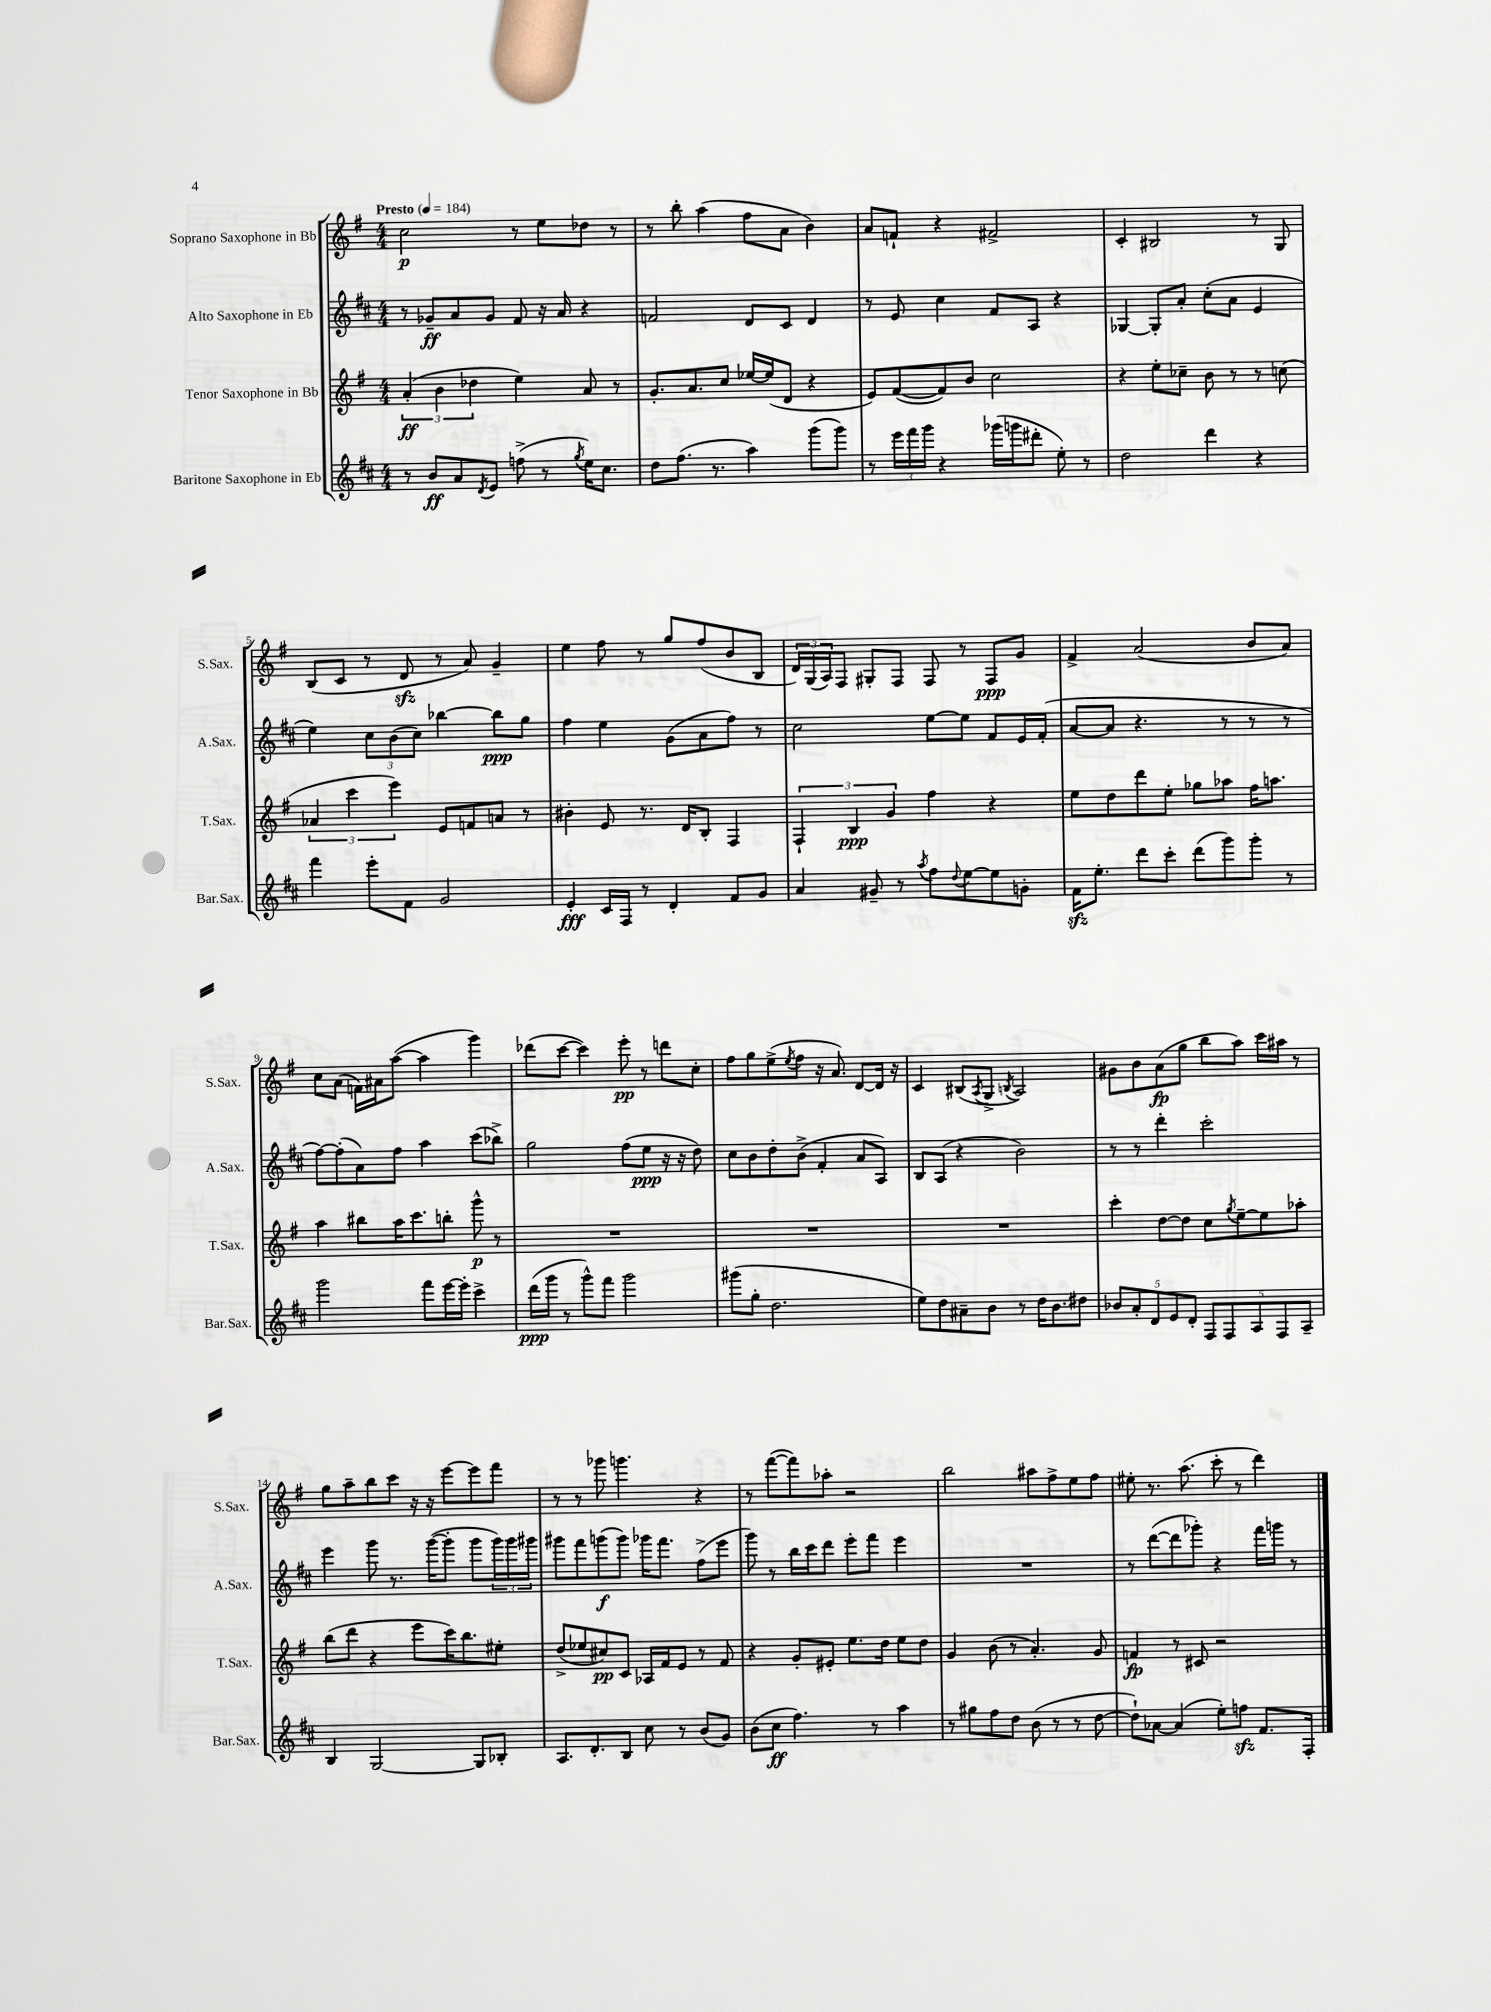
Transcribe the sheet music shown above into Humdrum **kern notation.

**kern	**dynam	**kern	**dynam	**kern	**dynam	**kern	**dynam
*part4	*part4	*part3	*part3	*part2	*part2	*part1	*part1
*staff4	*staff4	*staff3	*staff3	*staff2	*staff2	*staff1	*staff1
*I"Baritone Saxophone in Eb	*	*I"Tenor Saxophone in Bb	*	*I"Alto Saxophone in Eb	*	*I"Soprano Saxophone in Bb	*
*I'Bar.Sax.	*	*I'T.Sax.	*	*I'A.Sax.	*	*I'S.Sax.	*
*clefG2	*	*clefG2	*	*clefG2	*	*clefG2	*
*k[f#c#]	*	*k[f#]	*	*k[f#c#]	*	*k[f#]	*
*M4/4	*	*M4/4	*	*M4/4	*	*M4/4	*
*MM184	*	*MM184	*	*MM184	*	*MM184	*
=1	=1	=1	=1	=1	=1	=1	=1
!	!	!	!	!	!	!LO:TX:a:B:t=Presto	!
8r	.	(6a'/	ff	8r	.	2cc\	p
8b/L	ff	.	.	8g-X~/L	ff	.	.
.	.	6b\	.	.	.	.	.
8a/	.	.	.	8a/	.	.	.
.	.	6dd-X\	.	.	.	.	.
8qd/	.	.	.	.	.	.	.
8e/J	.	.	.	8g-/J	.	.	.
(8ffn^\	.	4ee\)	.	8f#/	.	8r	.
8r	.	.	.	16r	.	8ee\L	.
.	.	.	.	16a/	.	.	.
8qgg/	.	.	.	.	.	.	.
16ee\KL)	.	8a/	.	4r	.	8dd-X\J	.
8.cc#\J	.	.	.	.	.	.	.
.	.	8r	.	.	.	8r	.
=2	=2	=2	=2	=2	=2	=2	=2
8dd\L	.	8.g'/L	.	2fn/	.	8r	.
(8.ff#\J	.	.	.	.	.	8bb'\	.
.	.	8.a/	.	.	.	.	.
.	.	.	.	.	.	(4aa\	.
8.r	.	.	.	.	.	.	.
.	.	8cc/J	.	.	.	.	.
4aa\)	.	[16ee-X/LL	.	8d/L	.	8ff#\L	.
.	.	(16ee-/J]	.	.	.	.	.
.	.	8d/J	.	8c#/J	.	8a\J	.
(8ggg\L	.	4r	.	4d/	.	4b\)	.
8ggg\J)	.	.	.	.	.	.	.
=3	=3	=3	=3	=3	=3	=3	=3
8r	.	8e/L)	.	8r	.	8a/L	.
24eee\LL	.	([8f#/	.	8e/	.	8fn`/J	.
24fff#\	.	.	.	.	.	.	.
24ggg\JJ	.	.	.	.	.	.	.
4r	.	8f#/])	.	4cc#\	.	4r	.
.	.	8b/J	.	.	.	.	.
(16ggg-X\LL	.	2cc\	.	8f#/L	.	2f#X^/	.
16gggn\J	.	.	.	.	.	.	.
8ddd#X'\J	.	.	.	8A/J	.	.	.
8ee'\)	.	.	.	4r	.	.	.
8r	.	.	.	.	.	.	.
=4	=4	=4	=4	=4	=4	=4	=4
2dd\	.	4r	.	[4G-X/	.	4c'/	.
.	.	8ee'\L	.	8G-'/L]	.	2B#X/	.
.	.	8cc-X~\J	.	8a'/J	.	.	.
4ddd\	.	8b\	.	(8cc#'\L	.	.	.
.	.	8r	.	8a\J	.	.	.
4r	.	8r	.	4e/	.	8r	.
.	.	(8ccn\	.	.	.	8G/	.
!!LO:LB:g=z
=5	=5	=5	=5	=5	=5	=5	=5
4fff#\	.	6a-X/	.	4ee\)	.	(8B/L	.
.	.	.	.	.	.	8c/J	.
.	.	6ccc\	.	.	.	.	.
8eee'\L	.	.	.	12cc#\L	.	8r	.
.	.	6eee\)	.	(12b\	.	.	.
8f#\J	.	.	.	.	.	8dzz/	.
.	.	.	.	12cc#\J)	.	.	.
2g/	.	8e/L	.	[4bb-X\	.	8r	.
.	.	8fn/	.	.	.	8a/)	.
.	.	8an/J	.	8bb-\L]	ppp	4g~/	.
.	.	8r	.	8gg\J	.	.	.
=6	=6	=6	=6	=6	=6	=6	=6
4e'/	fff	4b#X'\	.	4ff#\	.	4ee\	.
16c#/LL	.	8e/	.	4ee\	.	8ff#\	.
16F#/JJ	.	.	.	.	.	.	.
8r	.	8.r	.	.	.	8r	.
4d'/	.	.	.	(8g\L	.	8gg/L	.
.	.	16d/KL	.	.	.	.	.
.	.	8B'/J	.	8a\	.	(8ff#/	.
8f#/L	.	4F#/	.	8ff#\J)	.	8b/	.
8g/J	.	.	.	8r	.	8B/J	.
=7	=7	=7	=7	=7	=7	=7	=7
4a/	.	6F#`/	.	2cc#\	.	24d/LL)	.
.	.	.	.	.	.	(24G/	.
.	.	.	.	.	.	24A/J)	.
.	.	.	.	.	.	8F#/J	.
.	.	6B/	ppp	.	.	.	.
8g#X~/	.	.	.	.	.	8G#X'/L	.
.	.	6g/	.	.	.	.	.
8r	.	.	.	.	.	8F#/J	.
8qaa/	.	.	.	.	.	.	.
8ff#\L	.	4ff#\	.	[8ee\L	.	8F#/	.
8qqdd/	.	.	.	.	.	.	.
[8ee\	.	.	.	8ee\J]	.	8r	.
8ee\]	.	4r	.	8f#/L	.	8F#/L	ppp
8gn'\J	.	.	.	16e/L	.	8g/J	.
.	.	.	.	(16f#'/JJ	.	.	.
=8	=8	=8	=8	=8	=8	=8	=8
16f#zz\KL	.	8ee\L	.	[8a/L	.	4f#^/	.
8.ee'\J	.	.	.	.	.	.	.
.	.	8dd\	.	8a/J]	.	.	.
8ddd\L	.	8ddd\	.	4.r	.	(2a/	.
8ccc#'\J	.	8ee'\J	.	.	.	.	.
(8ddd\L	.	8gg-X\L	.	.	.	.	.
8ggg\)	.	8aa-X\J	.	8r	.	.	.
8ggg'\J	.	16ff#\KL	.	8r	.	8b/L	.
.	.	8.aan\J	.	.	.	.	.
8r	.	.	.	8r	.	8a/J)	.
!!LO:LB:g=z
=9	=9	=9	=9	=9	=9	=9	=9
2ggg\	.	4aa\	.	[8ff#\L)	.	8cc\L	.
.	.	.	.	(8ff#'\]	.	(8a\J	.
.	.	8bb#X\L	.	8a\)	.	16fn\LL)	.
.	.	.	.	.	.	16a#X\J	.
.	.	16aa\K	.	8ff#\J	.	([8aa\J	.
.	.	8.ccc\	.	.	.	.	.
8fff#\L	.	.	.	4aa\	.	4aa\]	.
[16eee\L	.	8bbn'\J	.	.	.	.	.
16eee'\JJ]	.	.	.	.	.	.	.
4ccc#^\	.	8ggg^^\	p	(8ccc#\L	.	4ggg\)	.
.	.	8r	.	8bb-X^\J)	.	.	.
=10	=10	=10	=10	=10	=10	=10	=10
(16ddd\LL	ppp	1r	.	2gg\	.	(8ddd-X\L	.
16ggg\JJ	.	.	.	.	.	.	.
8r	.	.	.	.	.	[8ccc\J	.
8ggg^^\L)	.	.	.	.	.	4ccc\])	.
8fff#\J	.	.	.	.	.	.	.
2ggg\	.	.	.	(8ff#\L	.	8eee'\	pp
.	.	.	.	8ee\J	ppp	8r	.
.	.	.	.	16r	.	8dddn\L	.
.	.	.	.	16r	.	.	.
.	.	.	.	8dd\)	.	8cc'\J	.
=11	=11	=11	=11	=11	=11	=11	=11
(8ggg#X\L	.	1r	.	8cc#\L	.	8ff#\L	.
8gg'\J	.	.	.	8b\	.	8gg\	.
2.dd\	.	.	.	8dd'\	.	(8ee^\	.
.	.	.	.	.	.	8qee/	.
.	.	.	.	(8b^\J	.	8ff#\J	.
.	.	.	.	4f#'/	.	16r	.
.	.	.	.	.	.	8.a/)	.
.	.	.	.	8a/L	.	[8d/L	.
.	.	.	.	8A/J)	.	16d/Jk]	.
.	.	.	.	.	.	16r	.
=12	=12	=12	=12	=12	=12	=12	=12
8ee\L)	.	1r	.	8B/L	.	4c/	.
8dd\	.	.	.	(8A/J	.	.	.
8a#X~\	.	.	.	4r	.	(8B#X/L	.
.	.	.	.	.	.	8qA/	.
8b\J	.	.	.	.	.	8G^/J	.
.	.	.	.	.	.	8qBn/	.
8r	.	.	.	2b\)	.	2A/)	.
16dd\KL	.	.	.	.	.	.	.
8.b\	.	.	.	.	.	.	.
8dd#X\J	.	.	.	.	.	.	.
=13	=13	=13	=13	=13	=13	=13	=13
10b-X/L	.	4ccc'\	.	8r	.	8g#X\L	.
10a'/	.	.	.	.	.	.	.
.	.	.	.	8r	.	8b\	.
10d/	.	.	.	.	.	.	.
.	.	[8dd\L	.	4ddd'\	.	(8a\	fp
10e/	.	.	.	.	.	.	.
.	.	8dd\J]	.	.	.	8gg\J	.
10d'/J	.	.	.	.	.	.	.
10F#/L	.	8cc\L	.	2ccc#'\	.	8bb\L	.
10F#/	.	.	.	.	.	.	.
.	.	8qgg/	.	.	.	.	.
.	.	[8ee~\	.	.	.	8aa\J)	.
10A/	.	.	.	.	.	.	.
.	.	8ee\]	.	.	.	16ccc\LL	.
10F#/	.	.	.	.	.	.	.
.	.	.	.	.	.	16aa#X\JJ	.
.	.	8aa-X'\J	.	.	.	8r	.
10A~/J	.	.	.	.	.	.	.
!!LO:LB:g=z
=14	=14	=14	=14	=14	=14	=14	=14
4B/	.	(8bb\L	.	4eee\	.	8gg\L	.
.	.	8ddd\J	.	.	.	8aa~\	.
[2G/	.	4r	.	8ggg\	.	8bb\	.
.	.	.	.	8.r	.	8ccc\J	.
.	.	8eee\L	.	.	.	16r	.
.	.	.	.	([16ggg\KL	.	16r	.
.	.	16ccc\K)	.	8ggg'\J]	.	[8eee\L	.
.	.	8.bb\	.	.	.	.	.
8G/L]	.	.	.	8ggg\L	.	8eee\]	.
8B-X'/J	.	8ee#X'\J	.	24ggg\L)	.	8fff#\J	.
.	.	.	.	24ggg\	.	.	.
.	.	.	.	24ggg#X\JJ	.	.	.
=15	=15	=15	=15	=15	=15	=15	=15
8.A/L	.	(8dd^/L	.	8ggg#X\L	.	8r	.
.	.	8ee-X/	.	8fff#\	.	8r	.
8.d'/	.	.	.	.	.	.	.
.	.	8cc#X/)	pp	(8gggn\	f	8ggg-X\	.
8B/J	.	8c/J	.	8ggg\J)	.	4.gggn\	.
8cc#\	.	16A-X/LL	.	16ggg-X\KL	.	.	.
.	.	16f#/J	.	8.fff#\J	.	.	.
8r	.	8e/J	.	.	.	.	.
(8b/L	.	8r	.	(8ff#^\L	.	4r	.
8g/J)	.	8f#/	.	8eee\J	.	.	.
=16	=16	=16	=16	=16	=16	=16	=16
(8b\L	.	4r	.	8ggg\)	.	8r	.
8cc#\J	ff	.	.	8r	.	([8fff#\L	.
4.ff#\)	.	8g'/L	.	16bb\LL	.	8fff#\])	.
.	.	.	.	16ccc#\J	.	.	.
.	.	8e#X'/J	.	8ddd\J	.	8aa-X'\J	.
.	.	8.ee\L	.	8eee'\L	.	2r	.
8r	.	.	.	8fff#\J	.	.	.
.	.	16dd\Jk	.	.	.	.	.
4aa\	.	8ee\L	.	4eee\	.	.	.
.	.	8dd\J	.	.	.	.	.
=17	=17	=17	=17	=17	=17	=17	=17
8r	.	4g/	.	1r	.	2bb\	.
8gg#X\L	.	.	.	.	.	.	.
8ff#\	.	(8b\	.	.	.	.	.
8dd\J	.	8r	.	.	.	.	.
(8b\	.	4.a'/)	.	.	.	8aa#X\L	.
8r	.	.	.	.	.	8ff#^\	.
8r	.	.	.	.	.	8ee\	.
[8dd\	.	8g/	.	.	.	8ff#\J	.
=18	=18	=18	=18	=18	=18	=18	=18
8dd`\L])	.	4fn/	fp	8r	.	8ee#X'\	.
[8a-X\J	.	.	.	([8ddd\L	.	8.r	.
(4a-/]	.	8r	.	8ddd\]	.	.	.
.	.	.	.	.	.	(8.aa\	.
.	.	8c#X/	.	8ggg-X'\J)	.	.	.
8ee'\L)	.	2r	.	4r	.	8ccc'\	.
8ffnzz\J	.	.	.	.	.	8r	.
8.f#/L	.	.	.	16fff#\LL	.	4ddd\)	.
.	.	.	.	16gggn\JJ	.	.	.
.	.	.	.	8r	.	.	.
16F#'/Jk	.	.	.	.	.	.	.
==	==	==	==	==	==	==	==
*-	*-	*-	*-	*-	*-	*-	*-
